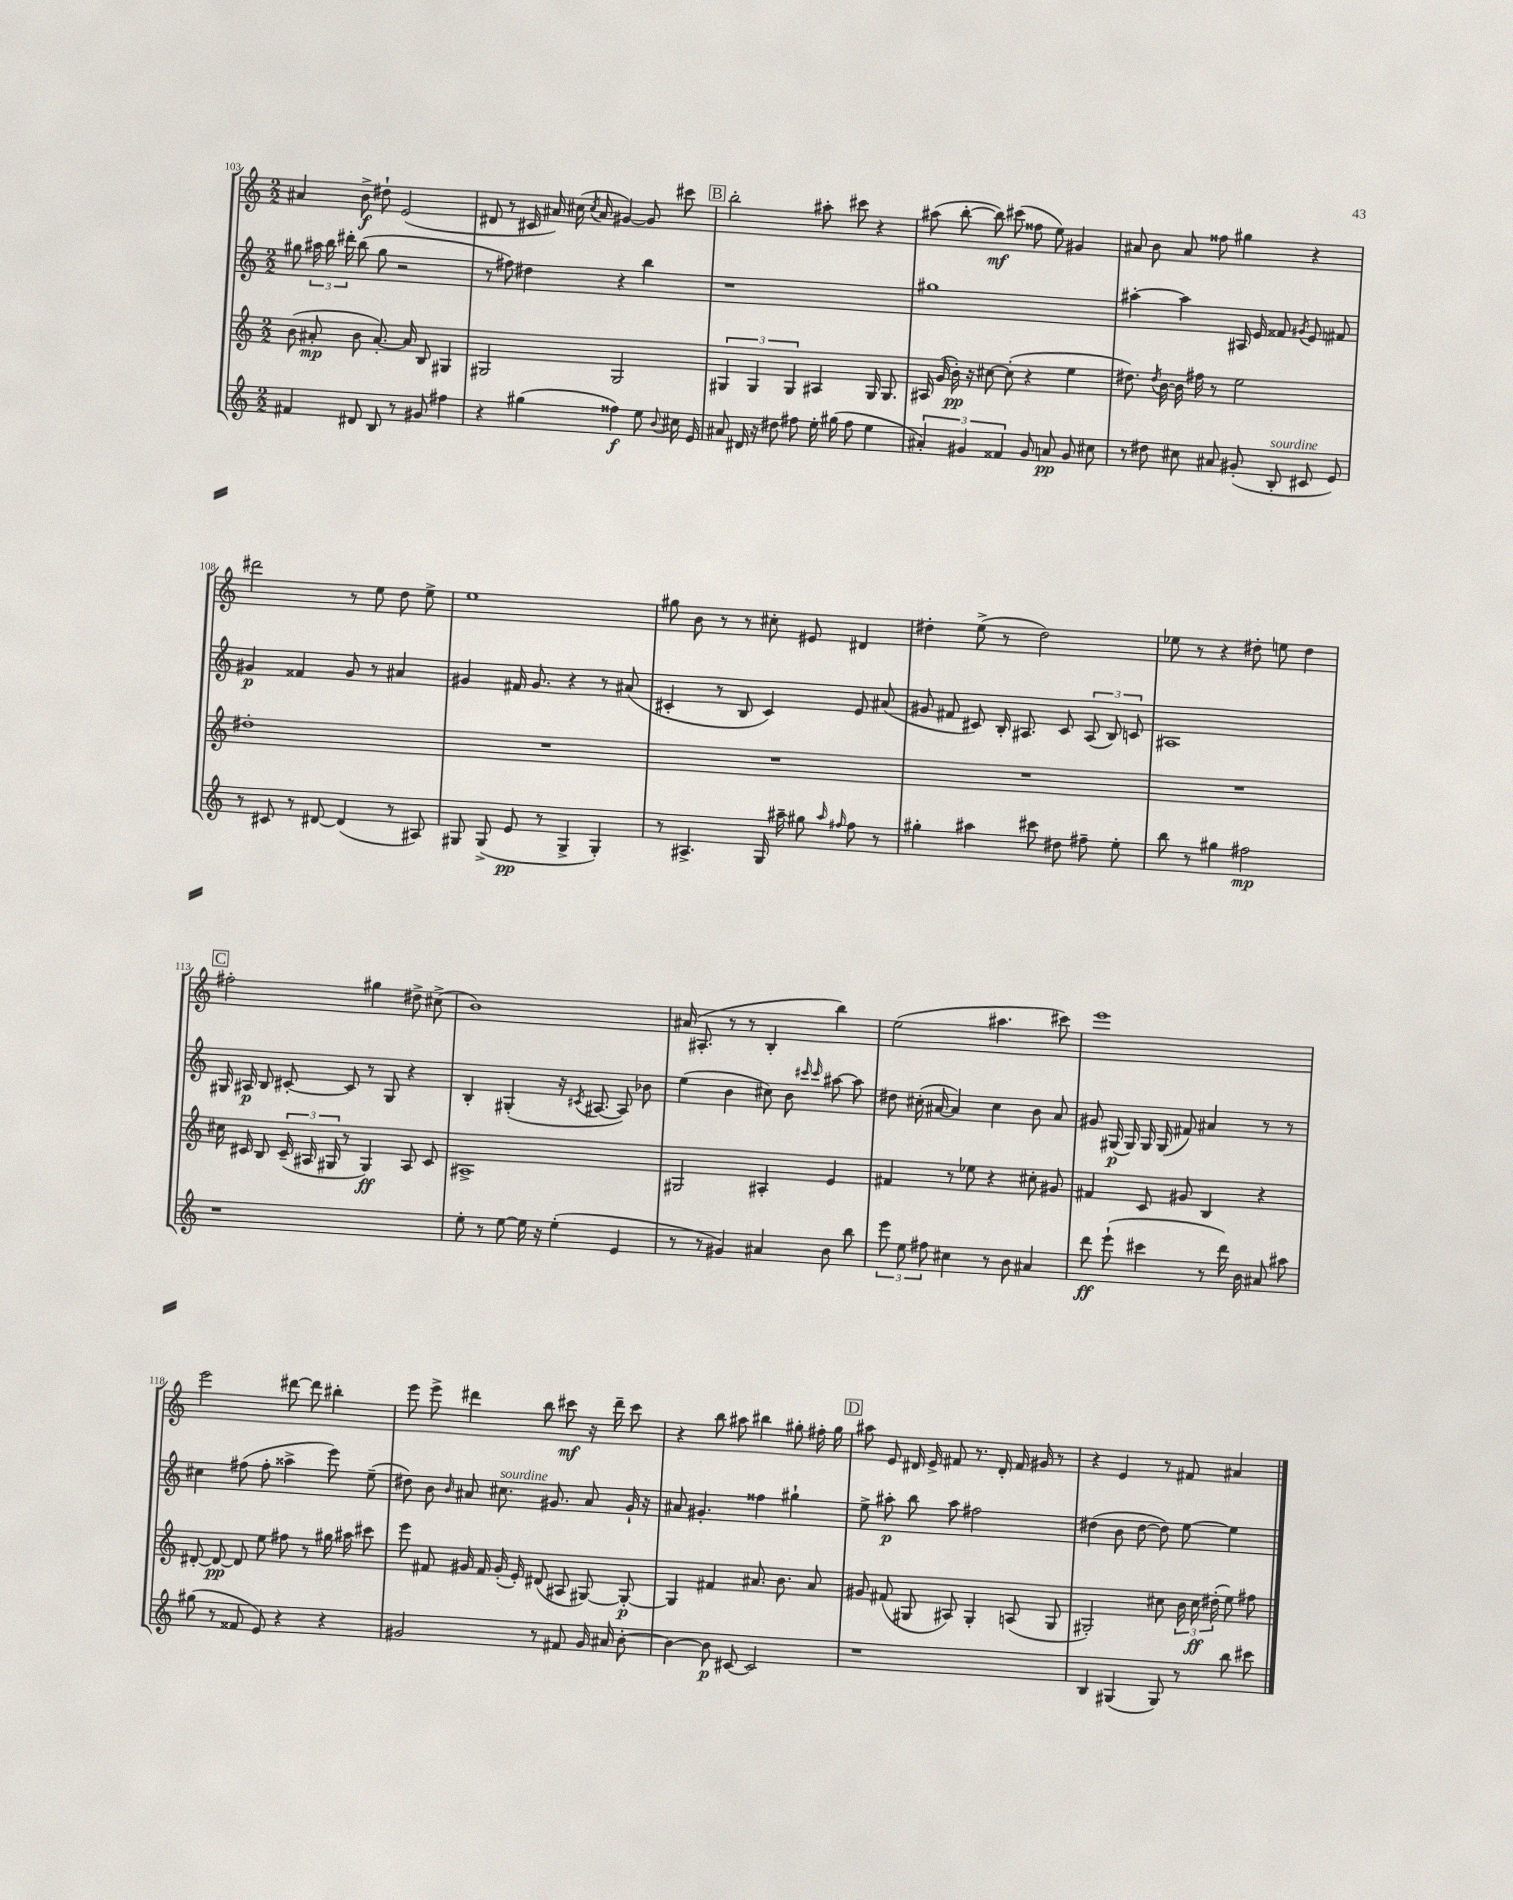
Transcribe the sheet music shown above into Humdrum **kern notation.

**kern	**dynam	**kern	**dynam	**kern	**dynam	**kern	**dynam
*part4	*part4	*part3	*part3	*part2	*part2	*part1	*part1
*staff4	*staff4	*staff3	*staff3	*staff2	*staff2	*staff1	*staff1
*clefG2	*	*clefG2	*	*clefG2	*	*clefG2	*
*k[]	*	*k[]	*	*k[]	*	*k[]	*
*M2/2	*	*M2/2	*	*M2/2	*	*M2/2	*
=103	=103	=103	=103	=103	=103	=103	=103
4f#X/	.	(8b\	.	8gg#X\	.	4a#X/	.
.	.	8a#X'/	mp	24aa#X\	.	.	.
.	.	.	.	24bb\	.	.	.
.	.	.	.	24ddd#X'\	.	.	.
8d#X/	.	8b\	.	(8bb\	.	8b^\	f
8B/	.	[8.a#'/)	.	8gg#\	.	8dd#X`\	.
8r	.	.	.	2r	.	(2e/	.
.	.	16a#/]	.	.	.	.	.
8g#X/	.	8B/	.	.	.	.	.
4ff#X\	.	4G#X/	.	.	.	.	.
=104	=104	=104	=104	=104	=104	=104	=104
4r	.	2G#X/	.	8r	.	8d#X/	.
.	.	.	.	8ff#X\)	.	8r	.
(4gg#X\	.	.	.	4dd#X\	.	16c#X/	.
.	.	.	.	.	.	16a#X/)	.
.	.	.	.	.	.	(16cc#X\	.
.	.	.	.	.	.	8qcc#/	.
.	.	.	.	.	.	16a#/	.
4ff##X\)	f	2G#/	.	4r	.	[4g#X/)	.
8ee\	.	.	.	4bb\	.	8g#/]	.
8qqb/	.	.	.	.	.	.	.
16cc#X\	.	.	.	.	.	8ccc#X\	.
16e/	.	.	.	.	.	.	.
!!LO:REH:place=s1:t=B
=105	=105	=105	=105	=105	=105	=105	=105
8a#X/	.	6G#X/	.	1r	.	2bb'\	.
16d#X/	.	.	.	.	.	.	.
.	.	6G#/	.	.	.	.	.
16r	.	.	.	.	.	.	.
8dd#X\	.	.	.	.	.	.	.
.	.	6G#/	.	.	.	.	.
8ff#X\	.	.	.	.	.	.	.
16ee'\	.	4A#X/	.	.	.	8aa#X'\	.
(16gg#X\	.	.	.	.	.	.	.
8ff#\	.	.	.	.	.	8ccc#X\	.
4ee\	.	16G#/	.	.	.	4r	.
.	.	8.G#/	.	.	.	.	.
=106	=106	=106	=106	=106	=106	=106	=106
6a#X'/)	.	16A#X/	.	1gg#X	.	(8aa#X\	.
.	.	(16g/	.	.	.	.	.
.	.	16b'\)	pp	.	.	[8bb'\	.
6g#X/	.	.	.	.	.	.	.
.	.	16r	.	.	.	.	.
.	.	[8cc#X\	.	.	.	8bb\])	mf
6f##X/	.	.	.	.	.	.	.
.	.	(8cc#'\]	.	.	.	(8ccc#X\	.
8g#/	.	4r	.	.	.	8ff##X\	.
8an/	pp	.	.	.	.	8ee\)	.
8g#/	.	4ee\	.	.	.	4g#X/	.
8cc#X\	.	.	.	.	.	.	.
=107	=107	=107	=107	=107	=107	=107	=107
8r	.	8.dd#X\)	.	[4aa#X'\	.	8a#X/	.
8dd#X\	.	.	.	.	.	8b\	.
.	.	8qdd#/	.	.	.	.	.
.	.	[16b\	.	.	.	.	.
8cc#X\	.	16b\]	.	4aa#\]	.	8a#/	.
.	.	16ff#X\	.	.	.	.	.
8a#X/	.	8r	.	.	.	8ff##X\	.
(8g#X'/	.	2ee\	.	16A#X/	.	4gg#X\	.
.	.	.	.	16e/	.	.	.
!LO:TX:a:i:t=sourdine	!	!	!	!	!	!	!
8B'/	.	.	.	8f##X/	.	.	.
.	.	.	.	8qg#X/	.	.	.
8c#X/	.	.	.	8e/	.	4r	.
8e/)	.	.	.	8f#X/	.	.	.
!!LO:LB:g=z
=108	=108	=108	=108	=108	=108	=108	=108
8r	.	1dd#X'	.	4g#X/	p	2ddd#X\	.
8c#X/	.	.	.	.	.	.	.
8r	.	.	.	4f##X/	.	.	.
[8d#X/	.	.	.	.	.	.	.
(4d#/]	.	.	.	8g#/	.	8r	.
.	.	.	.	8r	.	8ee\	.
8r	.	.	.	4a#X/	.	8dd\	.
8A#X/)	.	.	.	.	.	8ee^\	.
=109	=109	=109	=109	=109	=109	=109	=109
8G#X/	.	1r	.	4g#X/	.	1ee	.
(8G#^/	.	.	.	.	.	.	.
8e/	pp	.	.	16f#X/	.	.	.
.	.	.	.	8.g#/	.	.	.
8r	.	.	.	.	.	.	.
4G#^/	.	.	.	4r	.	.	.
4G#'/)	.	.	.	8r	.	.	.
.	.	.	.	(8a#X/	.	.	.
=110	=110	=110	=110	=110	=110	=110	=110
8r	.	1r	.	4c#X'/	.	8gg#X\	.
4.A#X^/	.	.	.	.	.	8b\	.
.	.	.	.	8r	.	8r	.
.	.	.	.	8B/	.	8r	.
16G/	.	.	.	4c#/)	.	8cc#X'\	.
16aa#X~\	.	.	.	.	.	.	.
8gg#X\	.	.	.	.	.	8e#X/	.
16qqaa#/	.	.	.	.	.	.	.
16qqff#X/	.	.	.	.	.	.	.
8ff#\	.	.	.	8e/	.	4d#X/	.
8r	.	.	.	(8a#X/	.	.	.
=111	=111	=111	=111	=111	=111	=111	=111
4gg#X'\	.	1r	.	8g#X/	.	4dd#X'\	.
.	.	.	.	8f#X/	.	.	.
4aa#X\	.	.	.	8c#X/)	.	(8ee^\	.
.	.	.	.	16B'/	.	8r	.
.	.	.	.	8.A#X/	.	.	.
8ccc#X\	.	.	.	.	.	2dd#\)	.
8dd#X\	.	.	.	8c#/	.	.	.
8ff#X~\	.	.	.	(12A#/	.	.	.
.	.	.	.	12B/)	.	.	.
8ee'\	.	.	.	.	.	.	.
.	.	.	.	12cn/	.	.	.
=112	=112	=112	=112	=112	=112	=112	=112
8bb\	.	1r	.	1A#X	.	8ee-X\	.
8r	.	.	.	.	.	8r	.
4gg#X\	.	.	.	.	.	4r	.
2ff#X\	mp	.	.	.	.	8dd#X'\	.
.	.	.	.	.	.	8een\	.
.	.	.	.	.	.	4dd#\	.
!!LO:LB:g=z
!!LO:REH:place=s1:t=C
=113	=113	=113	=113	=113	=113	=113	=113
1r	.	16cc#X\	.	16G#X/	.	2ff#X'\	.
.	.	16c#X/	.	16A#X/	p	.	.
.	.	8B/	.	8B/	.	.	.
.	.	(24c#~/	.	[8c#X'/	.	.	.
.	.	24A#X/	.	.	.	.	.
.	.	24G#X/	.	.	.	.	.
.	.	8r	.	8c#/]	.	.	.
.	.	4G#/)	ff	8r	.	4gg#X\	.
.	.	.	.	8G#/	.	.	.
.	.	8A#/	.	4r	.	8dd#X^\	.
.	.	8c#/	.	.	.	(8cc#X^\	.
=114	=114	=114	=114	=114	=114	=114	=114
8ee'\	.	1A#X^	.	4B'/	.	1b)	.
8r	.	.	.	.	.	.	.
[8ee\	.	.	.	(4G#X'/	.	.	.
16ee\]	.	.	.	.	.	.	.
16r	.	.	.	.	.	.	.
(4ee'\	.	.	.	16r	.	.	.
.	.	.	.	8qc#X/	.	.	.
.	.	.	.	[8.A#X/	.	.	.
4e/	.	.	.	8A#/])	.	.	.
.	.	.	.	8b-X\	.	.	.
=115	=115	=115	=115	=115	=115	=115	=115
8r	.	2G#X/	.	(4ee\	.	(16a#X/	.
.	.	.	.	.	.	8.A#X'/	.
8r	.	.	.	.	.	.	.
4g#X/)	.	.	.	4b\	.	8r	.
.	.	.	.	.	.	8r	.
4a#X/	.	4A#X'/	.	8cc#X\)	.	4B'/	.
.	.	.	.	8b\	.	.	.
.	.	.	.	16qqccc#X/	.	.	.
.	.	.	.	16qqccc#/	.	.	.
8b\	.	4e/	.	[8aa#X\	.	4bb\)	.
8bb\	.	.	.	8aa#\]	.	.	.
=116	=116	=116	=116	=116	=116	=116	=116
12eee\	.	4f#X/	.	8dd#X\	.	(2ee\	.
12ee\	.	.	.	.	.	.	.
.	.	.	.	(16cc#X'\	.	.	.
12ff#X\	.	.	.	.	.	.	.
.	.	.	.	[16a#X/	.	.	.
4cc#X\	.	8r	.	4a#/])	.	.	.
.	.	8ee-X\	.	.	.	.	.
8r	.	4r	.	4cc#\	.	4.aa#X\	.
8b\	.	.	.	.	.	.	.
4a#X/	.	8cc#X'\	.	8b\	.	.	.
.	.	8g#X/	.	8a#/	.	8ccc#X\)	.
=117	=117	=117	=117	=117	=117	=117	=117
8ddd\	ff	4f#X/	.	8g#X/	.	1eee	.
(8eee`\	.	.	.	(16G#X/	p	.	.
.	.	.	.	16G#/)	.	.	.
4ccc#X\	.	8c/	.	16G#/	.	.	.
.	.	.	.	(16G#/	.	.	.
.	.	8g#X/	.	8f#X/)	.	.	.
8r	.	4B/	.	4a#X/	.	.	.
16ddd\)	.	.	.	.	.	.	.
16b\	.	.	.	.	.	.	.
8a#X/	.	4r	.	8r	.	.	.
8aa#X\	.	.	.	8r	.	.	.
!!LO:LB:g=z
=118	=118	=118	=118	=118	=118	=118	=118
(8gg#X\	.	[8d#X'/	.	4cc#X\	.	2eee\	.
8r	.	8d#/_	pp	.	.	.	.
8f##X/	.	8d#/]	.	(8ff#X\	.	.	.
8e/)	.	8ee\	.	8ff#'\	.	.	.
4r	.	8ff#X\	.	4aa##X^\	.	[8ddd#X\	.
.	.	8r	.	.	.	8ddd#\]	.
4r	.	16gg#X\	.	8eee\)	.	4bb#X'\	.
.	.	16aa#X\	.	.	.	.	.
.	.	8ccc#X\	.	(8ee~\	.	.	.
=119	=119	=119	=119	=119	=119	=119	=119
2g#X/	.	8eee\	.	8dd#X\)	.	8eee\	.
.	.	8f#X/	.	8b\	.	8eee^\	.
.	.	.	.	16qqb/	.	.	.
.	.	16g#X/	.	8a#X/	.	4ddd#X\	.
.	.	16f#/	.	.	.	.	.
!	!	!	!	!LO:TX:a:i:t=sourdine	!	!	!
.	.	(16g#'/	.	8.cc#X\	.	.	.
.	.	16e'/)	.	.	.	.	.
8r	.	(8d#X/	.	.	.	8bb\	.
.	.	.	.	8.g#X/	.	.	.
8f#X/	.	8A#X/	.	.	.	8ccc#X\	mf
16g#/	.	[8G#X/)	.	8a#/	.	16r	.
16a#X/	.	.	.	.	.	16ddd#~\	.
[8b'\	.	8G#'/_	p	16g#`/	.	8ccc#\	.
.	.	.	.	16r	.	.	.
=120	=120	=120	=120	=120	=120	=120	=120
4b\_	.	4G#/]	.	8a#X/	.	4r	.
.	.	.	.	4.g#X'/	.	.	.
8b\]	p	4f#X/	.	.	.	8bb\	.
[8c#X/	.	.	.	.	.	8aa#X\	.
2c#/]	.	8.a#X/	.	4ff##X\	.	4bb#X\	.
.	.	8.b\	.	.	.	.	.
.	.	.	.	4gg#X`\	.	8gg#X'\	.
.	.	8a#/	.	.	.	16ff#X'\	.
.	.	.	.	.	.	16gg#\	.
!!LO:REH:place=s1:t=D
=121	=121	=121	=121	=121	=121	=121	=121
1r	.	8g#X/	.	8ee^\	.	8aa#X\	.
.	.	(8f#X/	.	8aa#X'\	p	8e/	.
.	.	8G#X/	.	8bb\	.	16d#X/	.
.	.	.	.	.	.	16e^/	.
.	.	8A#X/)	.	8aa#\	.	8f#X/	.
.	.	4G#'/	.	2ff#X\	.	8.r	.
.	.	.	.	.	.	16d#'/	.
.	.	(8An/	.	.	.	16f#/	.
.	.	.	.	.	.	16g#X/	.
.	.	8G#/	.	.	.	8r	.
=122	=122	=122	=122	=122	=122	=122	=122
4B/	.	2G#X'/)	.	(4dd#X\	.	4r	.
(4G#X/	.	.	.	8b\	.	4e/	.
.	.	.	.	[8dd#\	.	.	.
8G#/)	.	8cc#X\	.	8dd#\])	.	8r	.
8r	.	24b\	.	[8ee\	.	8f#X/	.
.	.	24cc#\	ff	.	.	.	.
.	.	(24dd#X'\	.	.	.	.	.
8bb\	.	8ee\)	.	4ee\]	.	4a#X/	.
8ccc#X\	.	8ff#X\	.	.	.	.	.
==	==	==	==	==	==	==	==
*-	*-	*-	*-	*-	*-	*-	*-
